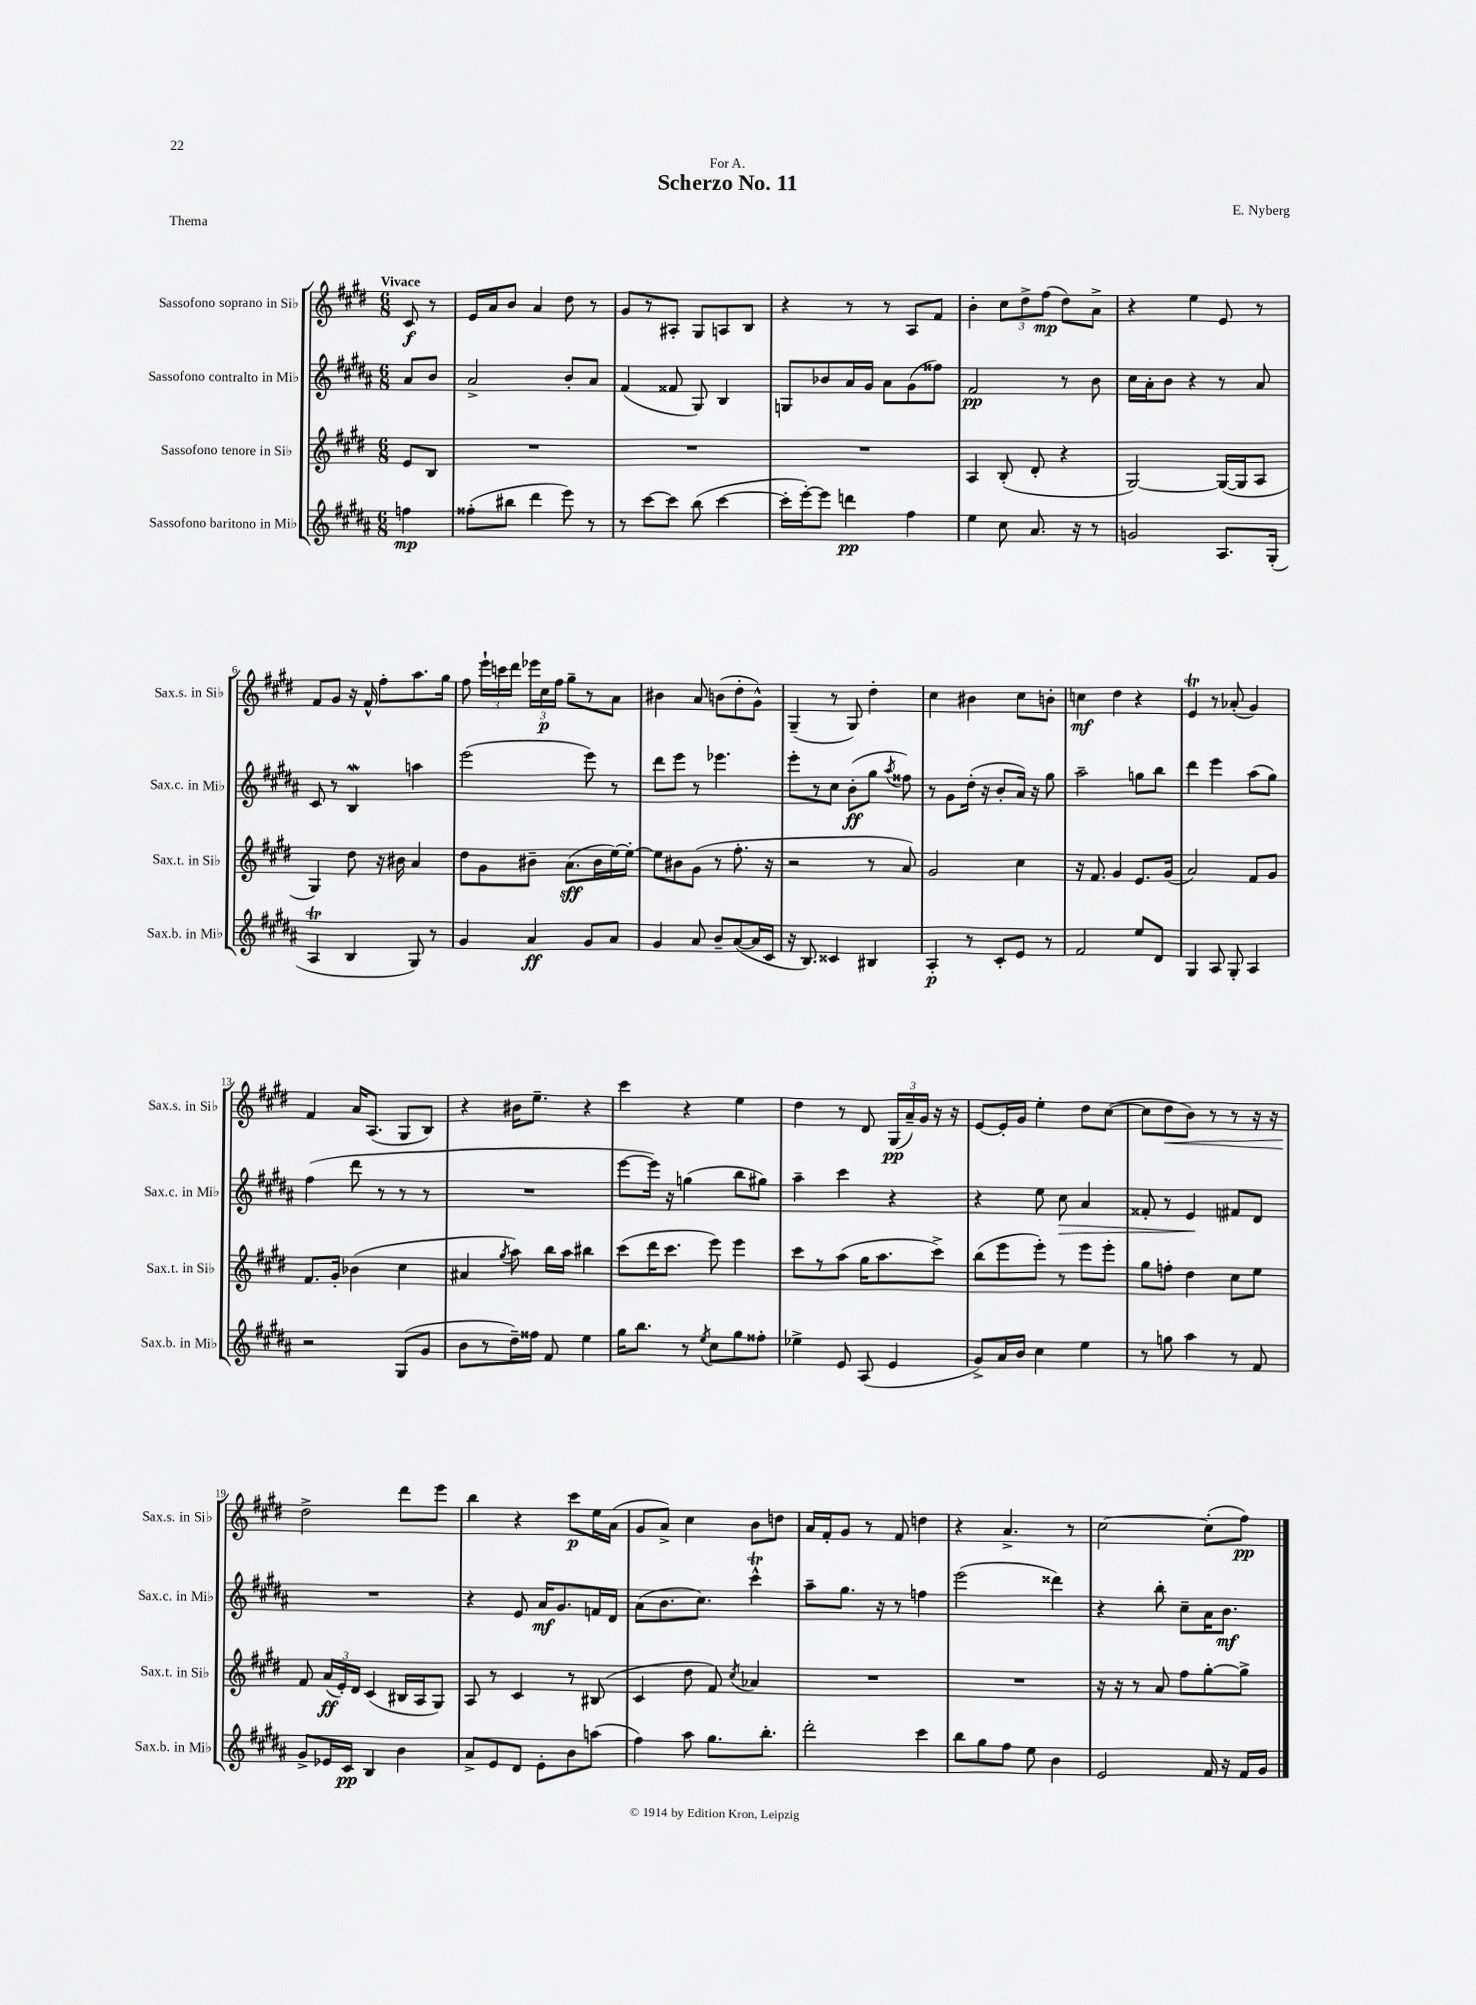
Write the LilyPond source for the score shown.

\header { title = "Scherzo No. 11" composer = "E. Nyberg" dedication = "For A." piece = "Thema" }
<<
\new StaffGroup <<
\new Staff = "s0" \with { instrumentName = "Sassofono soprano in Sib" shortInstrumentName = "Sax.s. in Sib" } {
    \clef treble \key e \major \numericTimeSignature \time 6/8 \partial 4 \tempo "Vivace"
    \autoBeamOff cis'8\f r8 |
    e'16[ a'16 b'8] a'4 dis''8 r8 |
    gis'8[ r8 ais8]-. gis8[ a8 b8] |
    r4 r8 r8 a8[ fis'8] |
    b'4-. \tuplet 3/2 { cis''8[ dis''8-> fis''8]\mp( } dis''8[) a'8]-> |
    r4 e''4 e'8 r8 |
    fis'8[ gis'8] r16 fis'16-^ fis''8[-. a''8. gis''16] |
    fis''8 \tuplet 3/2 { e'''16[-! c'''16 dis'''16] } \tuplet 3/2 { ees'''16[ cis''16\p fis''16] } gis''8[-- r8 a'8] |
    bis'4 a'8 b'8[( dis''8-. gis'8]-^) |
    gis4--( r8 gis8) dis''4-. |
    cis''4 bis'4 cis''8[ b'8]-. |
    c''4\mf dis''4 r4 |
    e'4\trill r8 aes'8-.( gis'4) |
    fis'4 a'16[ a8.]( gis8[ b8]) |
    r4 bis'16[ e''8.]-- r4 |
    cis'''4 r4 e''4 |
    dis''4 r8 dis'8 \tuplet 3/2 { gis16[\pp( a'16--) gis'16] } r16 r16 |
    e'8[~ e'16-. gis'16] e''4-. dis''8[ cis''8]~( |
    cis''8[ dis''8\< b'8]) r8 r8 r16 r16 |
    dis''2->\! dis'''8[ e'''8] |
    b''4 r4 cis'''8[\p e''16 a'16]( |
    gis'8[ a'8]->) cis''4 b'8[ d''8] |
    a'16[ fis'16-. gis'8] r8 fis'8 d''4 |
    r4 a'4.-> r8 |
    cis''2~ cis''8[-.( fis''8]\pp) \bar "|." |
}
\new Staff = "s1" \with { instrumentName = "Sassofono contralto in Mib" shortInstrumentName = "Sax.c. in Mib" } {
    \clef treble \key b \major \numericTimeSignature \time 6/8 \partial 4
    \autoBeamOff ais'8[ b'8] |
    ais'2-> b'8[-. ais'8] |
    fis'4( fisis'8 gis8) b4 |
    g8[ bes'8 ais'16 gis'16] ais'8[ gis'8( fisis''8]) |
    fis'2\pp r8 b'8 |
    cis''16[ ais'16-. b'8] r4 r8 ais'8 |
    cis'8 r8 b4\mordent a''4 |
    e'''2( e'''8) r8 |
    dis'''8[ e'''8] r8 ees'''4. |
    e'''8[-. r8 cis''8] b'8[-.\ff( gis''8] \acciaccatura { ais''8 } fisis''8) |
    r8 gis'8[ dis''16]-.( r16 b'8[-. ais'16]) r16 gis''8 |
    ais''2-- g''8[ b''8] |
    dis'''4 e'''4 ais''8[( gis''8]) |
    fis''4( dis'''8 r8 r8 r8 |
    R2. |
    e'''8[~ e'''16]) r16 g''4( b''8[ gis''8]) |
    ais''4-- cis'''4 r4 |
    r4 e''8 cis''8\> ais'4 |
    fisis'8-. r8 e'4\! fis'8[ dis'8] |
    R2. |
    r4 e'8 ais'16[\mf gis'8. f'16 dis'16] |
    ais'8[( b'8. cis''8.]) cis'''4-^\trill |
    ais''8[-- gis''8.] r16 r8 f''4 |
    e'''2( disis'''4) |
    r4 b''8-. cis''8[-- ais'16 b'8.]\mf \bar "|." |
}
\new Staff = "s2" \with { instrumentName = "Sassofono tenore in Sib" shortInstrumentName = "Sax.t. in Sib" } {
    \clef treble \key e \major \numericTimeSignature \time 6/8 \partial 4
    \autoBeamOff e'8[ b8] |
    R2. |
    R2. |
    R2. |
    a4 b8-.( dis'8-. r4 |
    gis2~) gis16[~( gis16 a8] |
    gis4) dis''8 r16 bis'16 a'4 |
    dis''8[ gis'8 bis'8]-- a'8.[\sff( bis'16 e''16~) e''16]~-. |
    e''8[ bis'8 gis'8]( r8 fis''8.-. r16 |
    r2 r8 a'8) |
    gis'2 cis''4 |
    r16 fis'8. gis'4 e'8.[ gis'16]( |
    a'2) fis'8[ gis'8] |
    fis'8.[ gis'16]-. bes'4( cis''4 |
    ais'4 \acciaccatura { gis''8 } a''8) b''16[ a''16] bis''4 |
    cis'''8[( dis'''16 cis'''8.] e'''8) e'''4 |
    cis'''8[ r8 a''8]( gis''16[ a''8. cis'''8]->) |
    b''8[( e'''8 e'''8]-.) r8 e'''8[ e'''8]-. |
    gis''8[ f''8]-. dis''4 cis''8[ e''8] |
    fis'8 \tuplet 3/2 { a'16[\ff( e'16-.) dis'16] } cis'4( bis16[ a16 gis8]) |
    a8 r8 cis'4 r8 bis8( |
    cis'4 dis''8 fis'8) \acciaccatura { cis''8 } aes'4 |
    R2. |
    R2. |
    r16 r16 r8 a'8 fis''8[ gis''8~-. gis''8]-> \bar "|." |
}
\new Staff = "s3" \with { instrumentName = "Sassofono baritono in Mib" shortInstrumentName = "Sax.b. in Mib" } {
    \clef treble \key b \major \numericTimeSignature \time 6/8 \partial 4
    \autoBeamOff f''4\mp |
    fisis''8[-.( bis''8] dis'''4 e'''8) r8 |
    r8 cis'''8[~ cis'''8] b''8( cis'''4~ |
    cis'''16[-. e'''16~-.) e'''8] d'''4\pp fis''4 |
    e''4 cis''8 ais'8. r16 r8 |
    g'2 ais8.[ gis16]-.( |
    ais4\trill b4 gis8) r8 |
    gis'4 ais'4\ff gis'8[ ais'8] |
    gis'4 ais'8 b'8[-- ais'8~( ais'16 cis'16] |
    r16 b8.) cisis'4 bis4 |
    ais4-.\p r8 cis'8[-. e'8] r8 |
    fis'2 e''8[ dis'8] |
    gis4 ais8 gis8-. ais4 |
    r2 gis8[( gis'8] |
    b'8[ r8 dis''16--) fisis''16] fis'8 e''4 |
    gis''16[ b''8.] r8 \acciaccatura { e''8 } cis''8[ gis''8 fisis''8]-. |
    ees''4-> e'8 ais8( e'4 |
    gis'8[->) ais'16 b'16] cis''4 e''4 |
    r8 g''8 ais''4 r8 fis'8 |
    gis'8[-> ees'16 cis'16]\pp b4 b'4 |
    ais'8[-> e'8 dis'8] e'8[-. b'8 a''8]( |
    fis''4) ais''8 gis''8.[ b''8.]-. |
    dis'''2-. cis'''4 |
    b''8[ gis''8 fis''8] e''8 b'4 |
    e'2 fis'16 r16 fis'16[ gis'16] \bar "|." |
}
>>
>>
